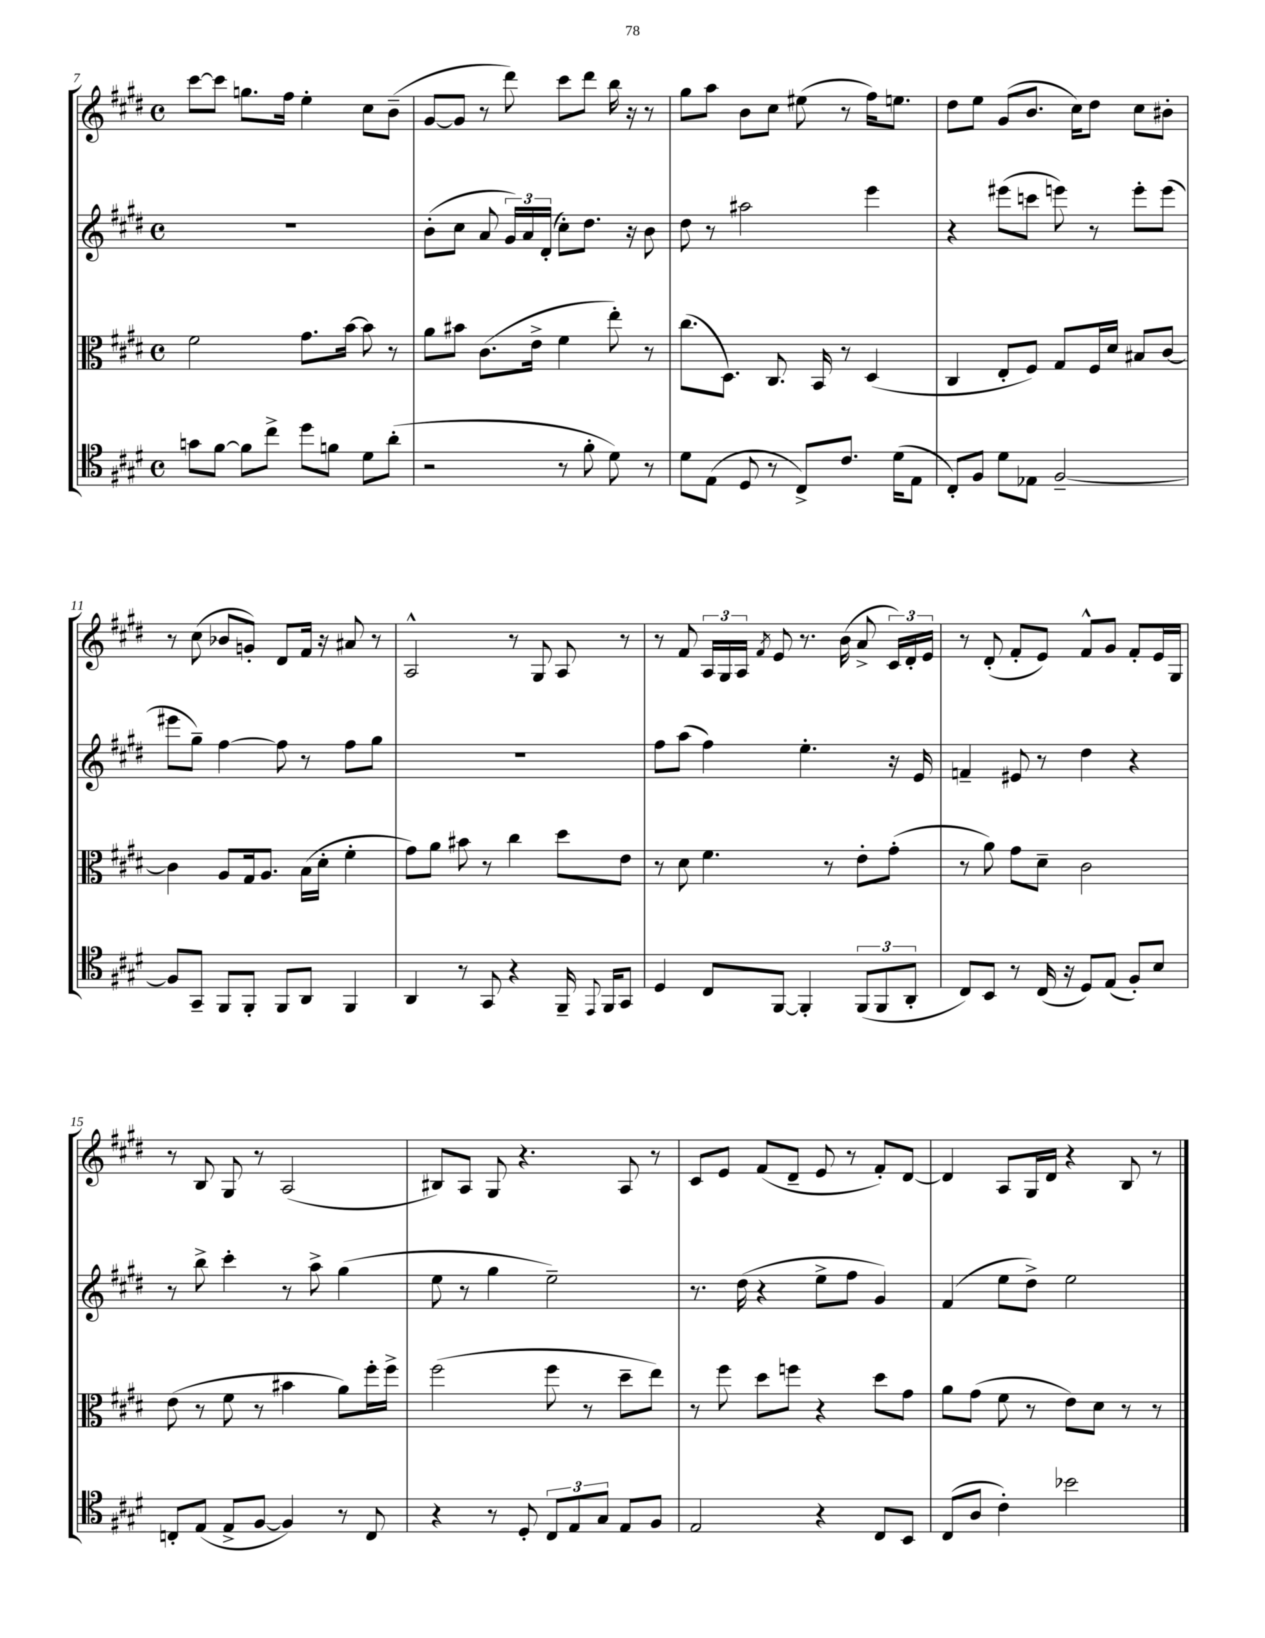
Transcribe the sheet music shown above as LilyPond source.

<<
\new StaffGroup <<
\new Staff = "s0" {
    \clef treble \key e \major \defaultTimeSignature \time 4/4
    \autoBeamOff cis'''8[~ cis'''8] g''8.[ fis''16] e''4-. cis''8[ b'8]--( |
    gis'8[~ gis'8] r8 dis'''8) cis'''8[ dis'''8] b''16 r16 r8 |
    gis''8[ a''8] b'8[ cis''8] eis''8( r8 fis''16[) e''8.] |
    dis''8[ e''8] gis'8[( b'8.] cis''16[) dis''8] cis''8[ bis'8]-. |
    r8 cis''8( bes'8[ g'8]-.) dis'8[ fis'16] r16 ais'8 r8 |
    a2-^ r8 gis8 a8 r8 |
    r8 fis'8 \tuplet 3/2 { a16[ gis16 a16] } \acciaccatura { fis'8 } e'8 r8. b'16( a'8-> \tuplet 3/2 { cis'16[) dis'16-. e'16] } |
    r8 dis'8-.( fis'8[-. e'8]) fis'8[-^ gis'8] fis'8[-. e'16 gis16] |
    r8 b8 gis8 r8 a2( |
    bis8[) a8] gis8 r4. a8 r8 |
    cis'8[ e'8] fis'8[( dis'8]-- e'8 r8 fis'8[-.) dis'8]~ |
    dis'4 a8[ gis16 dis'16] r4 b8 r8 \bar "|." |
}
\new Staff = "s1" {
    \clef treble \key e \major \defaultTimeSignature \time 4/4
    \autoBeamOff R1 |
    b'8[-.( cis''8] a'8 \tuplet 3/2 { gis'16[) a'16 dis'16]-.( } cis''8[-.) dis''8.] r16 b'8 |
    dis''8 r8 ais''2 e'''4 |
    r4 eis'''8[( c'''8] e'''8) r8 e'''8[-. e'''8]( |
    eis'''8[ gis''8]--) fis''4~ fis''8 r8 fis''8[ gis''8] |
    R1 |
    fis''8[ a''8]( fis''4) e''4.-. r16 e'16 |
    f'4-- eis'8 r8 dis''4 r4 |
    r8 b''8-> cis'''4-. r8 a''8-> gis''4( |
    e''8 r8 gis''4 e''2--) |
    r8. dis''16( r4 e''8[-> fis''8] gis'4) |
    fis'4( e''8[ dis''8]->) e''2 \bar "|." |
}
\new Staff = "s2" {
    \clef alto \key e \major \defaultTimeSignature \time 4/4
    \autoBeamOff fis'2 gis'8.[ b'16]~ b'8 r8 |
    a'8[ bis'8] cis'8.[( e'16]-> fis'4 e''8-.) r8 |
    cis''8.[( dis8.]) cis8. b,16 r8 dis4( |
    cis4 e8[-. fis8]) gis8[ fis16 dis'16] bis8[ cis'8]~ |
    cis'4 a8[ gis16 a8.] b16[( dis'16]-. fis'4-. |
    gis'8[) a'8] bis'8 r8 cis''4 dis''8[ e'8] |
    r8 dis'8 fis'4. r8 e'8[-. gis'8]-.( |
    r8 a'8) gis'8[ dis'8]-- cis'2 |
    e'8( r8 fis'8 r8 bis'4 a'8[) fis''16-. fis''16]-> |
    fis''2( fis''8 r8 dis''8[-- e''8]) |
    r8 fis''8 dis''8[ f''8] r4 dis''8[ gis'8] |
    a'8[ gis'8]( fis'8 r8 e'8[) dis'8] r8 r8 \bar "|." |
}
\new Staff = "s3" {
    \clef tenor \key e \major \defaultTimeSignature \time 4/4
    \autoBeamOff g'8[ fis'8]~ fis'8[ cis''8]-> dis''8[ f'8] dis'8[ a'8]-.( |
    r2 r8 fis'8-. dis'8) r8 |
    dis'8[ e8]( dis8 r8 cis8[->) cis'8.] dis'16[( e8] |
    cis8[-.) fis8] dis'8[ ees8] fis2~-- |
    fis8[ gis,8]-- fis,8[ fis,8]-. fis,8[ a,8] fis,4 |
    a,4 r8 gis,8 r4 fis,16-- \appoggiatura { e,8 } fis,16[ gis,8] |
    dis4 cis8[ fis,8]~ fis,4-. \tuplet 3/2 { fis,8[( fis,8 a,8]-. } |
    cis8[) b,8] r8 cis16( r16 dis8[) e8]( fis8[-.) b8] |
    c8[-. e8]( e8[-> fis8]~ fis4) r8 c8 |
    r4 r8 dis8-. \tuplet 3/2 { cis8[ e8 gis8] } e8[ fis8] |
    e2 r4 cis8[ b,8] |
    cis8[( a8] cis'4-.) bes'2 \bar "|." |
}
>>
>>
\layout { \context { \Score currentBarNumber = #7 } }
